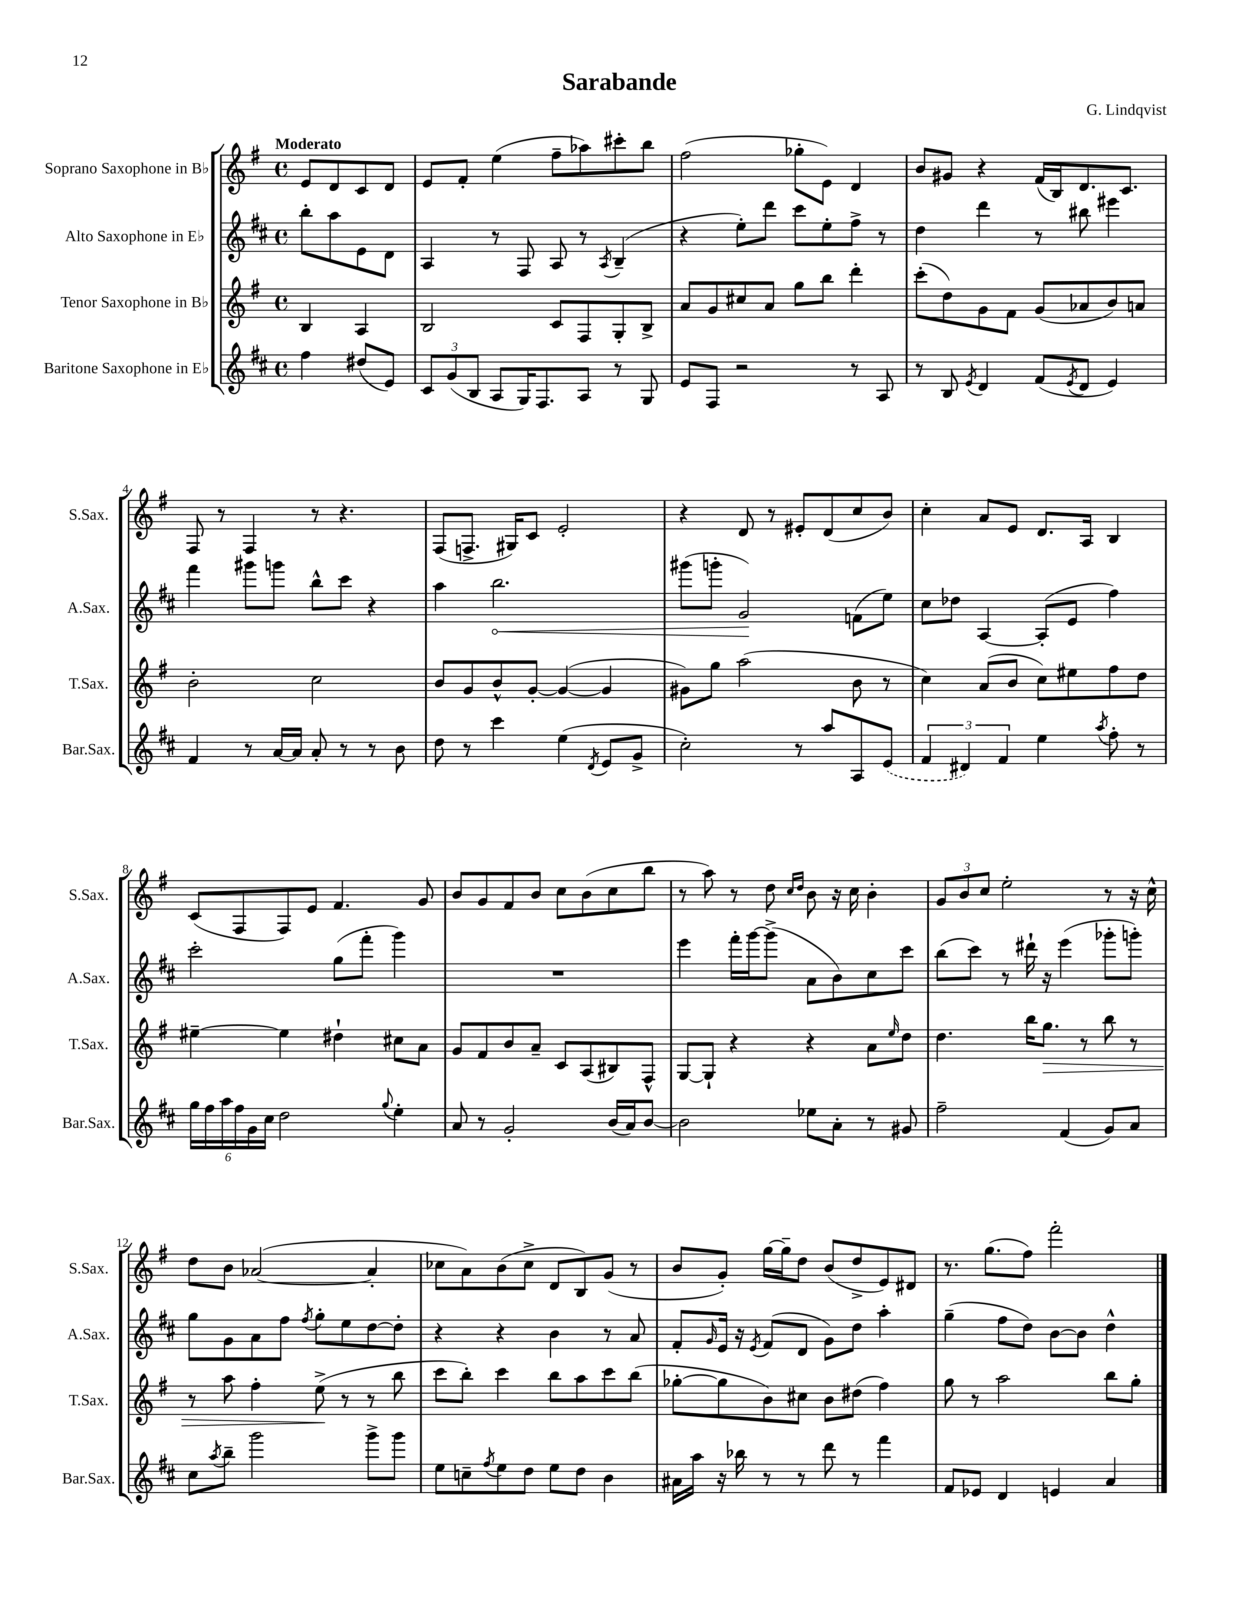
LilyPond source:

\header { title = "Sarabande" composer = "G. Lindqvist" }
<<
\new StaffGroup <<
\new Staff = "s0" \with { instrumentName = "Soprano Saxophone in Bb" shortInstrumentName = "S.Sax." } {
    \clef treble \key g \major \defaultTimeSignature \time 4/4 \partial 2 \tempo "Moderato"
    e'8 d'8 c'8 d'8 |
    e'8 fis'8-. e''4( fis''8-- aes''8) cis'''8-. b''8 |
    fis''2( ges''8-. e'8) d'4 |
    b'8 gis'8 r4 fis'16( b16) d'8. c'8. |
    fis8 r8 fis4 r8 r4. |
    fis8( f8.-> gis16) c'8 e'2-. |
    r4 d'8 r8 eis'8-. d'8( c''8 b'8) |
    c''4-. a'8 e'8 d'8. a16 b4 |
    c'8( fis8 fis8) e'8 fis'4. g'8 |
    b'8 g'8 fis'8 b'8 c''8 b'8( c''8 b''8 |
    r8 a''8) r8 d''8 \grace { c''16 d''16 } b'8 r16 c''16 b'4-. |
    \tuplet 3/2 { g'8 b'8 c''8 } e''2-. r8 r16 c''16-^ |
    d''8 b'8 aes'2~( aes'4-. |
    ces''8 a'8) b'8( ces''8-> d'8 b8) g'8( r8 |
    b'8 g'8-.) g''16~ g''16-- d''8 b'8( d''8-> e'8) dis'8 |
    r8. g''8.( fis''8) fis'''2-. \bar "|." |
}
\new Staff = "s1" \with { instrumentName = "Alto Saxophone in Eb" shortInstrumentName = "A.Sax." } {
    \clef treble \key d \major \defaultTimeSignature \time 4/4 \partial 2
    b''8-. a''8 e'8 d'8 |
    a4 r8 fis8 a8 r8 \acciaccatura { a8 } b4--( |
    r4 e''8-.) d'''8 cis'''8 e''8-. fis''8-> r8 |
    d''4 d'''4 r8 bis''8 eis'''4 |
    fis'''4 gis'''8 g'''8 b''8-^ cis'''8 r4 |
    a''4 \once \override Hairpin.circled-tip = ##t b''2.\< |
    gis'''8( g'''8-. g'2\!) f'8( e''8) |
    cis''8 des''8 a4~ a8-.( e'8 fis''4) |
    cis'''2-. g''8( fis'''8-. g'''4) |
    R1 |
    e'''4 fis'''16-. g'''16~ g'''8->( a'8 b'8) cis''8 cis'''8 |
    b''8( cis'''8) r8 dis'''16-! r16 e'''4( ges'''8-. g'''8-.) |
    g''8 g'8 a'8 fis''8 \acciaccatura { fis''8 } g''8-. e''8 d''8~ d''8-. |
    r4 r4 b'4 r8 a'8 |
    fis'8-. \grace { g'16 } e'16 r16 \acciaccatura { e'8 } fis'8( d'8 g'8) d''8 a''4-. |
    g''4--( fis''8 d''8) b'8~ b'8 d''4-^ \bar "|." |
}
\new Staff = "s2" \with { instrumentName = "Tenor Saxophone in Bb" shortInstrumentName = "T.Sax." } {
    \clef treble \key g \major \defaultTimeSignature \time 4/4 \partial 2
    b4 a4 |
    b2 c'8 fis8 g8-. b8-> |
    a'8 g'8 cis''8 a'8 g''8 b''8 d'''4-. |
    c'''8-.( d''8) g'8 fis'8 g'8( aes'8 b'8) a'8 |
    b'2-. c''2 |
    b'8 g'8 b'8-^ g'8~-. g'4~( g'4 |
    gis'8) g''8 a''2( b'8 r8 |
    c''4) a'8( b'8 c''8) eis''8 fis''8 d''8 |
    eis''4~-- eis''4 dis''4-! cis''8 a'8 |
    g'8 fis'8 b'8 a'8-- c'8 a8( bis8) fis8-^ |
    g8~ g8-! r4 r4 a'8 \grace { e''16 } d''8 |
    d''4. b''16 g''8.\> r8 b''8 r8 |
    r8 a''8 fis''4-. e''8->\!( r8 r8 b''8 |
    c'''8 b''8-.) c'''4 b''8 a''8 c'''8 b''8( |
    ges''8~-. ges''8 b'8) cis''8 b'8 dis''8( fis''4) |
    g''8 r8 a''2 b''8 g''8-. \bar "|." |
}
\new Staff = "s3" \with { instrumentName = "Baritone Saxophone in Eb" shortInstrumentName = "Bar.Sax." } {
    \clef treble \key d \major \defaultTimeSignature \time 4/4 \partial 2
    fis''4 dis''8( e'8) |
    \tuplet 3/2 { cis'8 g'8( b8 } a8 g16) fis8. a8 r8 g8 |
    e'8 fis8 r2 r8 a8 |
    r8 b8 \acciaccatura { e'8 } d'4 fis'8( \acciaccatura { e'8 } d'8 e'4) |
    fis'4 r8 a'16~ a'16 a'8-. r8 r8 b'8 |
    d''8 r8 cis'''4 e''4( \acciaccatura { d'8 } e'8 g'8-> |
    cis''2-.) r8 a''8 a8 \once \slurDashed e'8( |
    \tuplet 3/2 { fis'4 dis'4) fis'4 } e''4 \acciaccatura { a''8 } fis''8-. r8 |
    \tuplet 6/4 { g''16 fis''16 a''16 fis''16 g'16 cis''16 } d''2 \appoggiatura { g''8 } e''4-. |
    a'8 r8 g'2-. b'16( a'16) b'8~ |
    b'2 ees''8 a'8-. r8 gis'8 |
    fis''2-- fis'4( g'8) a'8 |
    cis''8 \acciaccatura { a''8 } b''8-- g'''2 g'''8-> g'''8 |
    e''8 c''8-- \acciaccatura { fis''8 } e''8 d''8 e''8 d''8 b'4 |
    ais'16 a''16 r16 bes''16 r8 r8 d'''8 r8 fis'''4 |
    fis'8 ees'8 d'4 e'4 a'4 \bar "|." |
}
>>
>>
